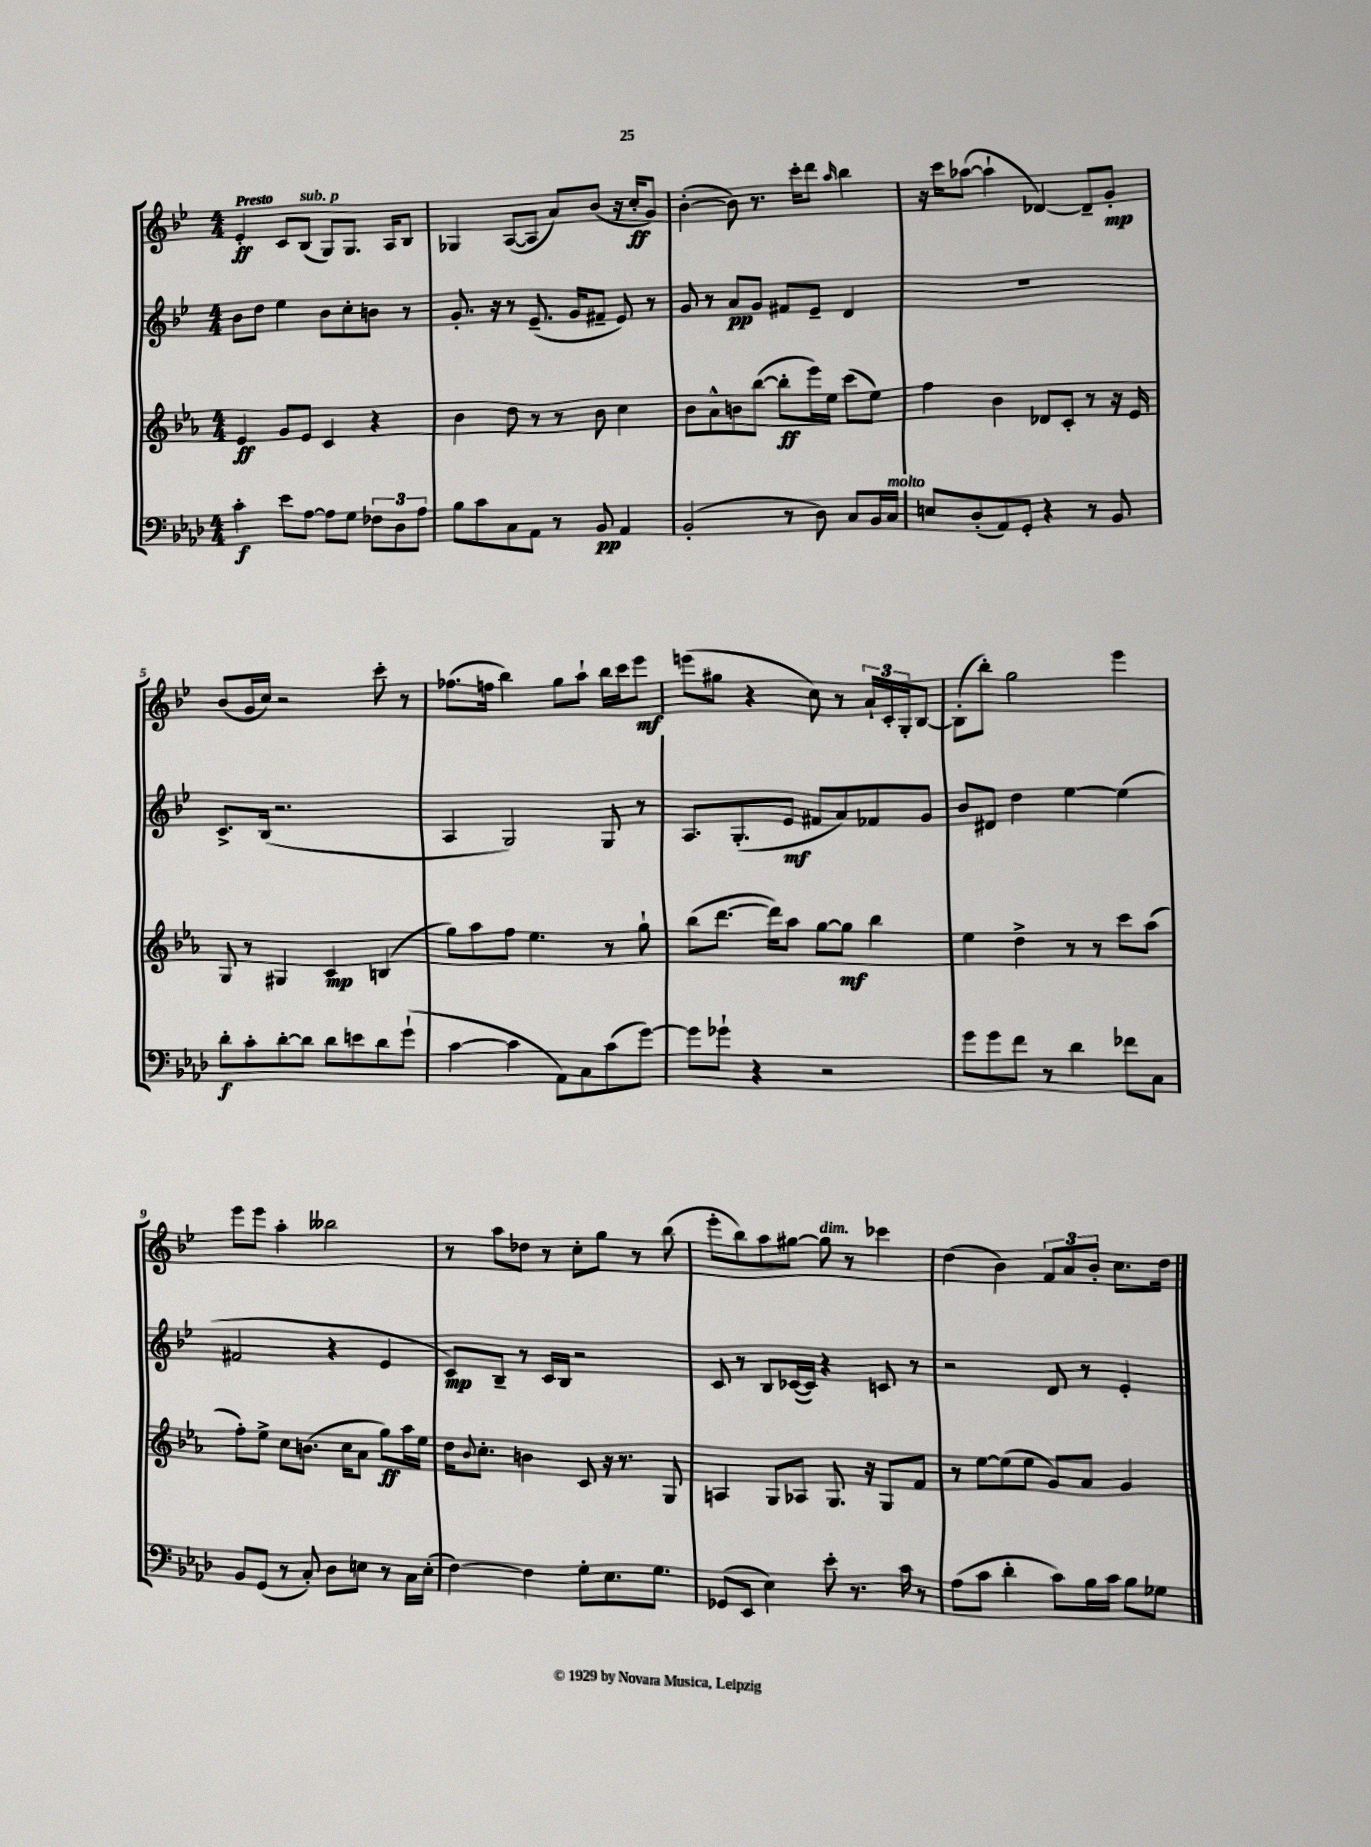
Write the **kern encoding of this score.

**kern	**dynam	**kern	**dynam	**kern	**dynam	**kern	**dynam
*part4	*part4	*part3	*part3	*part2	*part2	*part1	*part1
*staff4	*staff4	*staff3	*staff3	*staff2	*staff2	*staff1	*staff1
*clefF4	*	*clefG2	*	*clefG2	*	*clefG2	*
*k[b-e-a-d-]	*	*k[b-e-a-]	*	*k[b-e-]	*	*k[b-e-]	*
*M4/4	*	*M4/4	*	*M4/4	*	*M4/4	*
=1	=1	=1	=1	=1	=1	=1	=1
!	!	!	!	!	!	!LO:TX:a:B:t=Presto	!
4c'\	f	4e-/	ff	8b-\L	.	4e-'/	ff
.	.	.	.	8dd\J	.	.	.
8e-\L	.	8g/L	.	4ee-\	.	8c/L	.
!	!	!	!	!	!	!LO:TX:a:i:t=sub. p	!
[8A-\J	.	8e-/J	.	.	.	(8B-/J	.
8A-\L]	.	4c/	.	8b-\L	.	8G/L)	.
8G\J	.	.	.	8cc'\	.	8.G/J	.
12F-X\L	.	4r	.	8bn\J	.	.	.
.	.	.	.	.	.	16A/KL	.
12D-\	.	.	.	.	.	.	.
.	.	.	.	8r	.	8B-/J	.
12A-\J	.	.	.	.	.	.	.
=2	=2	=2	=2	=2	=2	=2	=2
8B-\L	.	4b-\	.	8.g'/	.	4G-X/	.
8c\	.	.	.	.	.	.	.
.	.	.	.	16r	.	.	.
8C\	.	8dd\	.	8r	.	([8A/L	.
8AA-\J	.	8r	.	(8.e-~/	.	8A/J]	.
8r	.	8r	.	.	.	8a/L)	.
.	.	.	.	16g/KL	.	.	.
8BB-/	pp	8b-\	.	8f#X~/J	.	(8b-/J	.
4AA-/	.	4cc\	.	8e-/)	.	16r	.
.	.	.	.	.	.	16cc'/KL	ff
.	.	.	.	8r	.	8g/J)	.
=3	=3	=3	=3	=3	=3	=3	=3
(2BB-'/	.	8b-\L	.	8g/	.	([4b-'\	.
.	.	8a-^^\	.	8r	.	.	.
.	.	8bn\	.	8a/L	pp	8b-\])	.
.	.	([8bb-\J	.	8g/J	.	8.r	.
8r	.	8bb-'\L]	ff	8f#X/L	.	.	.
.	.	.	.	.	.	16ccc'\KL	.
8D-\)	.	16eee-\L)	.	8e-~/J	.	8ddd\J	.
.	.	16ee-\JJ	.	.	.	.	.
.	.	.	.	.	.	16qqaa/	.
8C/L	.	(8ccc\L	.	4d/	.	4bb-\	.
16BB-/L	.	8ee-\J)	.	.	.	.	.
!LO:TX:a:i:t=molto	!	!	!	!	!	!	!
16C/JJ	.	.	.	.	.	.	.
=4	=4	=4	=4	=4	=4	=4	=4
8En/L	.	4ff\	.	1r	.	16r	.
.	.	.	.	.	.	16ccc\KL	.
(8D-'/	.	.	.	.	.	([8aa-X\J	.
8AA-/)	.	4b-\	.	.	.	4aa-`\]	.
8GG'/J	.	.	.	.	.	.	.
4r	.	8d-X/L	.	.	.	[4d-X/)	.
.	.	8c'/J	.	.	.	.	.
8r	.	8r	.	.	.	8d-~/L]	.
8BB-/	.	16r	.	.	.	8g'/J	mp
.	.	16e-/	.	.	.	.	.
!!LO:LB:g=z
=5	=5	=5	=5	=5	=5	=5	=5
8d-'\L	f	8G/	.	8.c^/L	.	(8b-/L	.
8c'\	.	8r	.	.	.	16g/L	.
.	.	.	.	(16B-/Jk	.	16cc/JJ)	.
[8d-'\	.	4G#X/	.	2.r	.	2r	.
8d-\J]	.	.	.	.	.	.	.
8d-\L	.	4c/	mp	.	.	.	.
8en\	.	.	.	.	.	.	.
8d-\	.	(4Bn/	.	.	.	8ccc'\	.
(8g`\J	.	.	.	.	.	8r	.
=6	=6	=6	=6	=6	=6	=6	=6
[4c\	.	8gg\L)	.	4A/	.	(8.ff-X\L	.
.	.	8aa-\	.	.	.	.	.
.	.	.	.	.	.	16ffn\Jk	.
4c\]	.	8ff\J	.	2G/)	.	4bb-\)	.
.	.	4.ee-\	.	.	.	.	.
8AA-\L)	.	.	.	.	.	8gg\L	.
8C\	.	.	.	.	.	8aa`\J	.
(8c\	.	8r	.	8G/	.	16bb-\LL	.
.	.	.	.	.	.	16ccc\J	.
[8g\J)	.	8gg`\	.	8r	.	8eee-\J	mf
=7	=7	=7	=7	=7	=7	=7	=7
8g\L]	.	(8bb-\L	.	8.A/L	.	(8eeen\L	.
8g-X`\J	.	[8.ddd\J	.	.	.	8gg#X\J	.
.	.	.	.	(8.G'/	.	.	.
4r	.	.	.	.	.	4r	.
.	.	16ddd\KL])	.	.	.	.	.
.	.	8aa-\J	.	8e-/J	mf	.	.
2r	.	[8gg\L	.	8f#X/L	.	8cc\)	.
.	.	8gg\J]	mf	8a/)	.	8r	.
.	.	4bb-\	.	8f-X/	.	24a`/LL	.
.	.	.	.	.	.	24c'/	.
.	.	.	.	.	.	24G'/J	.
.	.	.	.	8g/J	.	[8B-/J	.
=8	=8	=8	=8	=8	=8	=8	=8
8g\L	.	4ee-\	.	8b-/L	.	(8B-'\L]	.
8g\	.	.	.	8d#X/J	.	8bb-'\J)	.
8f\J	.	4dd^\	.	4dd\	.	2gg\	.
8r	.	.	.	.	.	.	.
4d-\	.	8r	.	[4ee-\	.	.	.
.	.	8r	.	.	.	.	.
8f-X\L	.	8ccc\L	.	(4ee-\]	.	4eee-\	.
8C\J	.	(8aa-\J	.	.	.	.	.
!!LO:LB:g=z
=9	=9	=9	=9	=9	=9	=9	=9
8BB-/L	.	8ff'\L)	.	2f#X/	.	8eee-\L	.
(8GG/J	.	8ee-^\J	.	.	.	8eee-\J	.
8r	.	8cc\L	.	.	.	4aa'\	.
8C'/)	.	(8.bn\J	.	.	.	.	.
8D-\L	.	.	.	4r	.	2bb--X\	.
.	.	16cc\KL	.	.	.	.	.
8En\J	.	8a-\J	.	.	.	.	.
8r	.	8gg\L)	ff	4e-/	.	.	.
16C\LL	.	16aa-\L	.	.	.	.	.
(16E'\JJ	.	16ee-\JJ	.	.	.	.	.
=10	=10	=10	=10	=10	=10	=10	=10
[4F\)	.	16dd\KL	.	8c/L)	mp	8r	.
.	.	8qqb-/	.	.	.	.	.
.	.	8.cc'\J	.	.	.	.	.
.	.	.	.	8B-~/J	.	8aa\L	.
4F\]	.	4bn\	.	8r	.	8dd-X\J	.
.	.	.	.	16c/LL	.	8r	.
.	.	.	.	16B-/JJ	.	.	.
8G'\L	.	8c/	.	2r	.	8cc'\L	.
8.E-\	.	16r	.	.	.	8gg\J	.
.	.	8.r	.	.	.	.	.
.	.	.	.	.	.	8r	.
8.G\J	.	.	.	.	.	.	.
.	.	8G/	.	.	.	(8bb-\	.
=11	=11	=11	=11	=11	=11	=11	=11
(8GG-X/L	.	4An/	.	8c/	.	8eee-'\L	.
8EE-/J	.	.	.	8r	.	8bb-\)	.
4E-\)	.	8G/L	.	8B-/L	.	8aa\	.
.	.	8A-X/J	.	([16c-X/L	.	[8gg#X\J	.
.	.	.	.	16c-/JJ])	.	.	.
!	!	!	!	!	!	!LO:TX:a:i:t=dim.	!
8e-'\	.	8.G/	.	4r	.	8gg#\]	.
8.r	.	.	.	.	.	8r	.
.	.	16r	.	.	.	.	.
.	.	8G/L	.	8cn/	.	4ccc-X\	.
16c\	.	.	.	.	.	.	.
8r	.	8f/J	.	8r	.	.	.
=12	=12	=12	=12	=12	=12	=12	=12
(8A-\L	.	8r	.	2r	.	(4dd\	.
8c\J	.	[8ee-\L	.	.	.	.	.
4d-'\	.	(8ee-\]	.	.	.	4b-\)	.
.	.	8ee-\J	.	.	.	.	.
8c\L)	.	8g/L)	.	8d/	.	12f/L	.
.	.	.	.	.	.	12a/	.
16B-\L	.	8a-/J	.	8r	.	.	.
.	.	.	.	.	.	12b-'/J	.
16c\JJ	.	.	.	.	.	.	.
8B-\L	.	4g/	.	4e-'/	.	8.cc\L	.
8G-X\J	.	.	.	.	.	.	.
.	.	.	.	.	.	16dd\Jk	.
==	==	==	==	==	==	==	==
*-	*-	*-	*-	*-	*-	*-	*-
